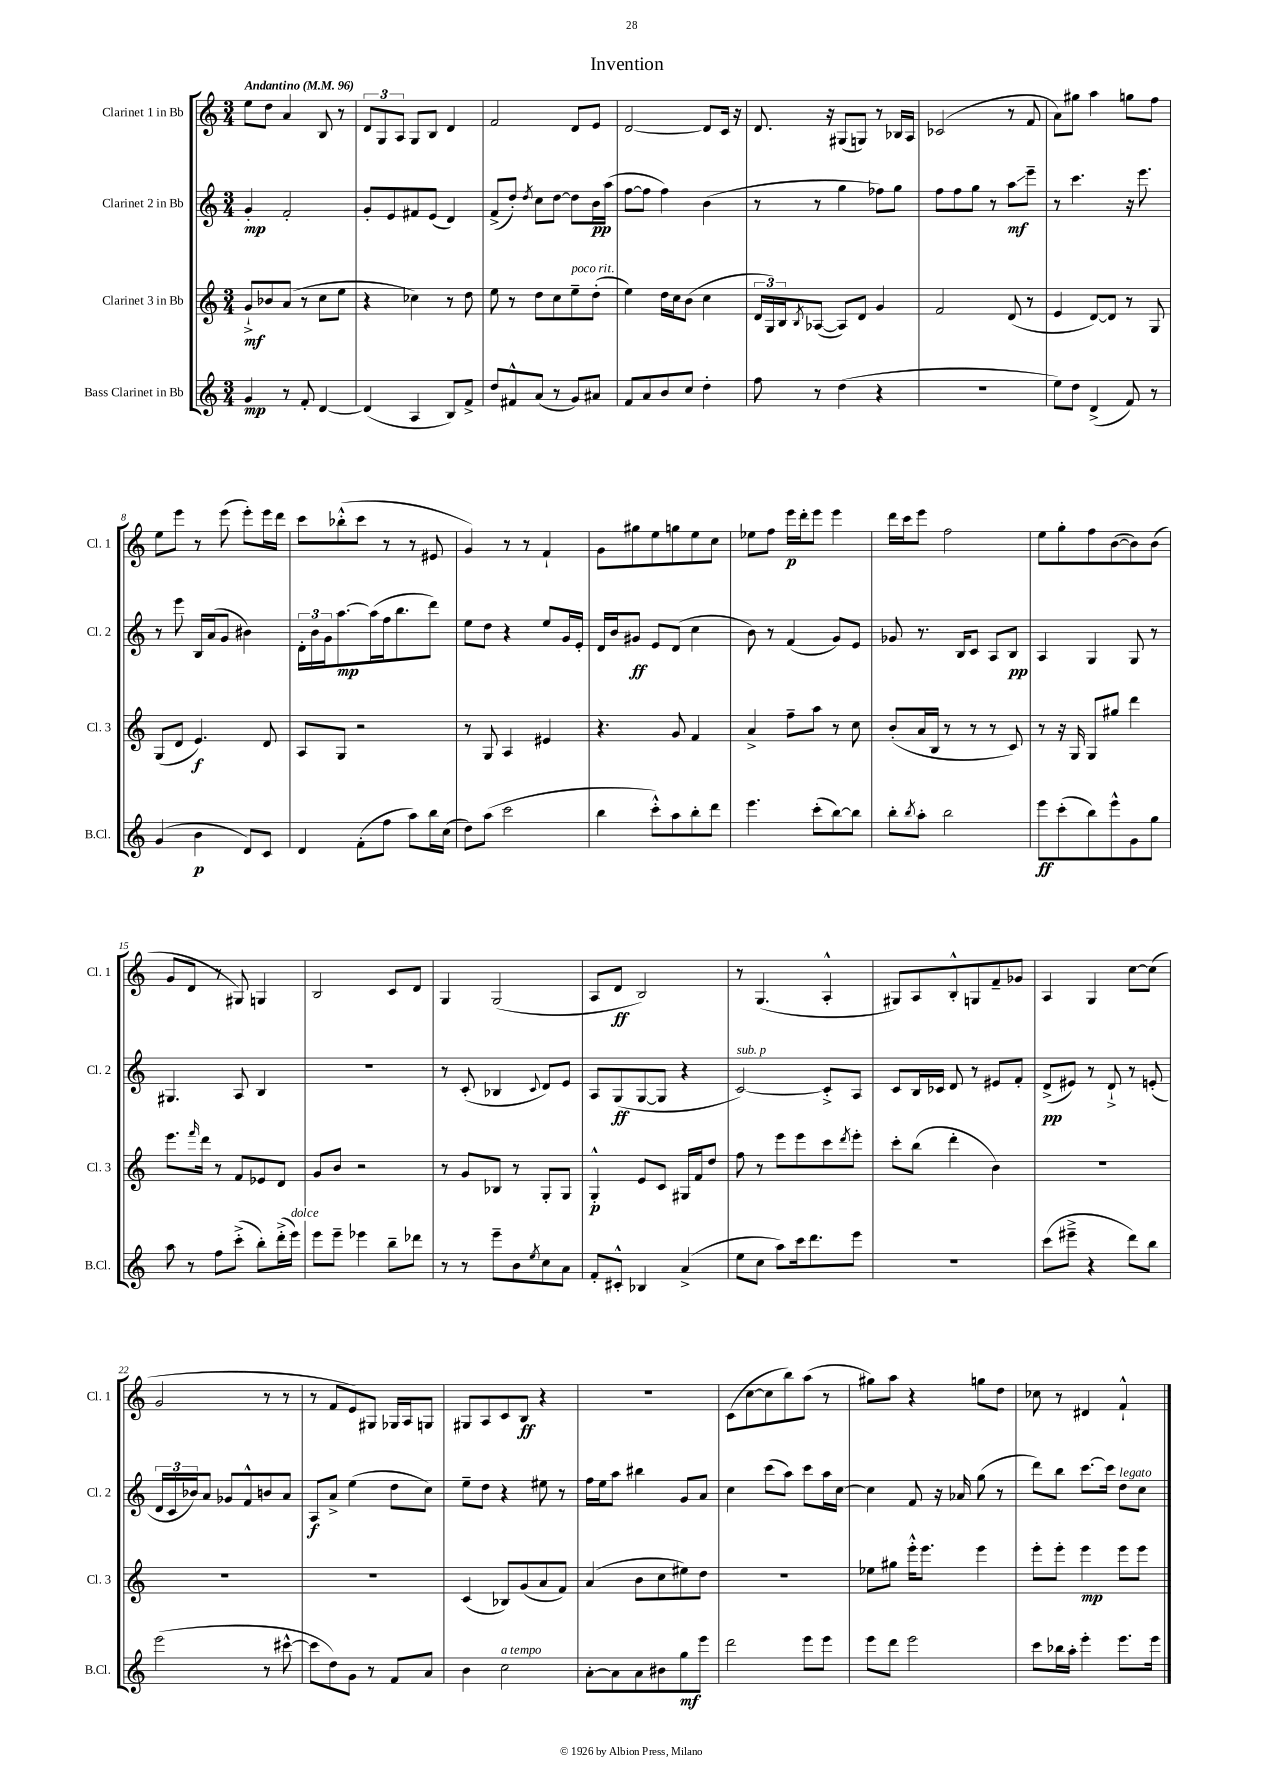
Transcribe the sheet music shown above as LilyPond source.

\header { title = "Invention" }
<<
\new StaffGroup <<
\new Staff = "s0" \with { instrumentName = "Clarinet 1 in Bb" shortInstrumentName = "Cl. 1" } {
    \clef treble \key c \major \numericTimeSignature \time 3/4 \tempo "Andantino" 4 = 96
    e''8 d''8 a'4 b8 r8 |
    \tuplet 3/2 { d'8 g8 a8 } g8 b8 d'4 |
    f'2 d'8 e'8 |
    d'2~ d'8 c'16 r16 |
    d'8. r16 gis8( g8) r8 bes16 a16 |
    ces'2( r8 f'8 |
    a'8) gis''8 a''4 g''8 f''8 |
    e''8 e'''8 r8 e'''8( e'''8-.) e'''16 d'''16 |
    c'''8 bes''8-.-^( c'''8 r8 r8 eis'8 |
    g'4) r8 r8 f'4-! |
    g'8 gis''8 e''8 g''8 e''8 c''8 |
    ees''8 f''8 e'''16\p d'''16-. e'''8 e'''4 |
    d'''16 c'''16 e'''8 f''2 |
    e''8 g''8-. f''8 b'8~( b'8) b'8( |
    g'8 d'8 r8 gis8) g4 |
    b2 c'8 d'8 |
    g4 g2( |
    a8 d'8\ff b2) |
    r8 g4.( a4-.-^ |
    gis8) a8 b8-.-^ g8 f'8-- ges'8 |
    a4 g4 c''8~ c''8( |
    g'2 r8 r8 |
    r8 f'8 e'8) gis8 ges16 a16 g8 |
    gis8 a8 c'8 b8\ff r4 |
    R2. |
    c'8( c''8~ c''8 b''8) a''8( r8 |
    gis''8) a''8 r4 g''8 d''8 |
    ces''8 r8 dis'4 f'4-!-^ \bar "|." |
}
\new Staff = "s1" \with { instrumentName = "Clarinet 2 in Bb" shortInstrumentName = "Cl. 2" } {
    \clef treble \key c \major \numericTimeSignature \time 3/4
    g'4-.\mp f'2-. |
    g'8-. e'8 fis'8 e'8( d'4) |
    f'8->( d''8-.) \acciaccatura { d''8 } c''8 d''8~ d''8 b'16\pp a''16( |
    f''8~ f''8 f''4) b'4( |
    r8 r8 g''4 fes''8) g''8 |
    f''8 f''8 g''8 r8 a''8\glissando\mf e'''8-- |
    r8 c'''4. r16 e'''8. |
    r8 e'''8 b16 a'16( g'8 bis'4) |
    \tuplet 3/2 { d'16-. b'16 g'16 } a''8.~\mp a''16( f''16 b''8. d'''8) |
    e''8 d''8 r4 e''8 g'16 e'16-. |
    d'16 b'16 gis'8\ff e'8 d'8( c''4 |
    b'8) r8 f'4( g'8) e'8 |
    ges'8 r8. b16 c'8 a8 b8\pp |
    a4 g4 g8 r8 |
    gis4. a8 b4 |
    R2. |
    r8 c'8-.( bes4 \appoggiatura { c'8 } d'8) e'8 |
    a8 g8\ff( g8~ g8 r4 |
    c'2~^\markup { \italic "sub. p" }) c'8-.-> a8 |
    c'8 b16 ces'16 d'8 r8 eis'8 f'8-. |
    d'8->\pp( eis'8) r8 d'8-!-> r8 e'8-.( |
    \tuplet 3/2 { d'16 c'16 bes'16) } a'8 ges'8 f'8-^ b'8 a'8 |
    a8\f a'8-> e''4( d''8 c''8) |
    e''8-- d''8 r4 eis''8 r8 |
    f''16 e''16 a''8 bis''4 g'8 a'8 |
    c''4 c'''8( a''8) c'''8 a''16 c''16~ |
    c''4 f'8 r16 aes'16 g''8( r8 |
    d'''8) b''8 c'''8.~ c'''16 d''8^\markup { \italic "legato" } c''8 \bar "|." |
}
\new Staff = "s2" \with { instrumentName = "Clarinet 3 in Bb" shortInstrumentName = "Cl. 3" } {
    \clef treble \key c \major \numericTimeSignature \time 3/4
    g'8-!->\mf bes'8 a'8( r8 c''8 e''8 |
    r4 ces''4) r8 d''8 |
    e''8 r8 d''8 c''8 e''8--^\markup { \italic "poco rit." } d''8-.( |
    e''4) d''16 c''16 b'8( c''4 |
    \tuplet 3/2 { d'16 g16) b16 } \acciaccatura { b8 } aes8~( aes8) d'8 g'4 |
    f'2 d'8( r8 |
    e'4 d'8~) d'8 r8 g8 |
    g8( d'8 e'4.\f) d'8 |
    a8 g8 r2 |
    r8 g8 a4 eis'4 |
    r4. g'8 f'4 |
    a'4-> f''8-- a''8 r8 c''8 |
    b'8-.( a'16 b16 r8 r8 r8 c'8) |
    r8 r16 g16 g8 gis''8 d'''4 |
    e'''8. \grace { f'''16 } d'''16 r8 f'8 ees'8 d'8 |
    g'8 b'8 r2 |
    r8 g'8 bes8 r8 g8-. g8 |
    g4-.-^\p e'8 c'8 gis16 f'16 d''8 |
    f''8 r8 e'''8 e'''8 c'''8 \acciaccatura { d'''8 } e'''8-. |
    c'''8-. b''8( d'''4-. b'4) |
    R2. |
    R2. |
    R2. |
    c'4( bes8) g'8( a'8 f'8) |
    a'4( b'8 c''8 eis''8) d''8 |
    R2. |
    ees''8 gis''8 e'''16-.-^ e'''8. e'''4 |
    e'''8-. e'''8-. e'''4\mp e'''8 e'''8 \bar "|." |
}
\new Staff = "s3" \with { instrumentName = "Bass Clarinet in Bb" shortInstrumentName = "B.Cl." } {
    \clef treble \key c \major \numericTimeSignature \time 3/4
    g'4\mp r8 f'8-. d'4~ |
    d'4( a4 b8) f'8-> |
    d''8 fis'8-^ a'8( r8 g'8) ais'8 |
    f'8 a'8 b'8 c''8 d''4-. |
    f''8 r8 d''4( r4 |
    R2. |
    e''8) d''8 d'4->( f'8) r8 |
    g'4( b'4\p d'8) c'8 |
    d'4 f'8-.( f''8 a''8) b''16 c''16( |
    d''8) a''8( c'''2 |
    b''4 c'''8-.-^) a''8 b''8-. d'''8 |
    e'''4. c'''8-.( b''8~) b''8 |
    b''8-. \acciaccatura { b''8 } a''8-. b''2 |
    e'''8\ff c'''8-.( b''8) e'''8-^ g'8 g''8 |
    a''8 r8 f''8 c'''8-.->( b''8-.) d'''16-.->( e'''16^\markup { \italic "dolce" }) |
    e'''8 e'''8-- ees'''4 b''8-- des'''8 |
    r8 r8 e'''8-- b'8 \acciaccatura { e''8 } c''8 a'8 |
    f'8-. cis'8-.-^ bes4 a'4->( |
    e''8 c''8 a''8) c'''16 d'''8. e'''8 |
    R2. |
    c'''8( eis'''8---> r4 d'''8) b''8 |
    e'''2( r8 cis'''8~-^ |
    cis'''8 d''8) g'8 r8 f'8 a'8 |
    b'4 c''2^\markup { \italic "a tempo" } |
    a'8~-. a'8 a'8 bis'8 g''8\mf e'''8 |
    d'''2 e'''8 e'''8 |
    e'''8 d'''8 e'''2 |
    c'''8 bes''16 a''16-. e'''4-. e'''8. e'''16 \bar "|." |
}
>>
>>
